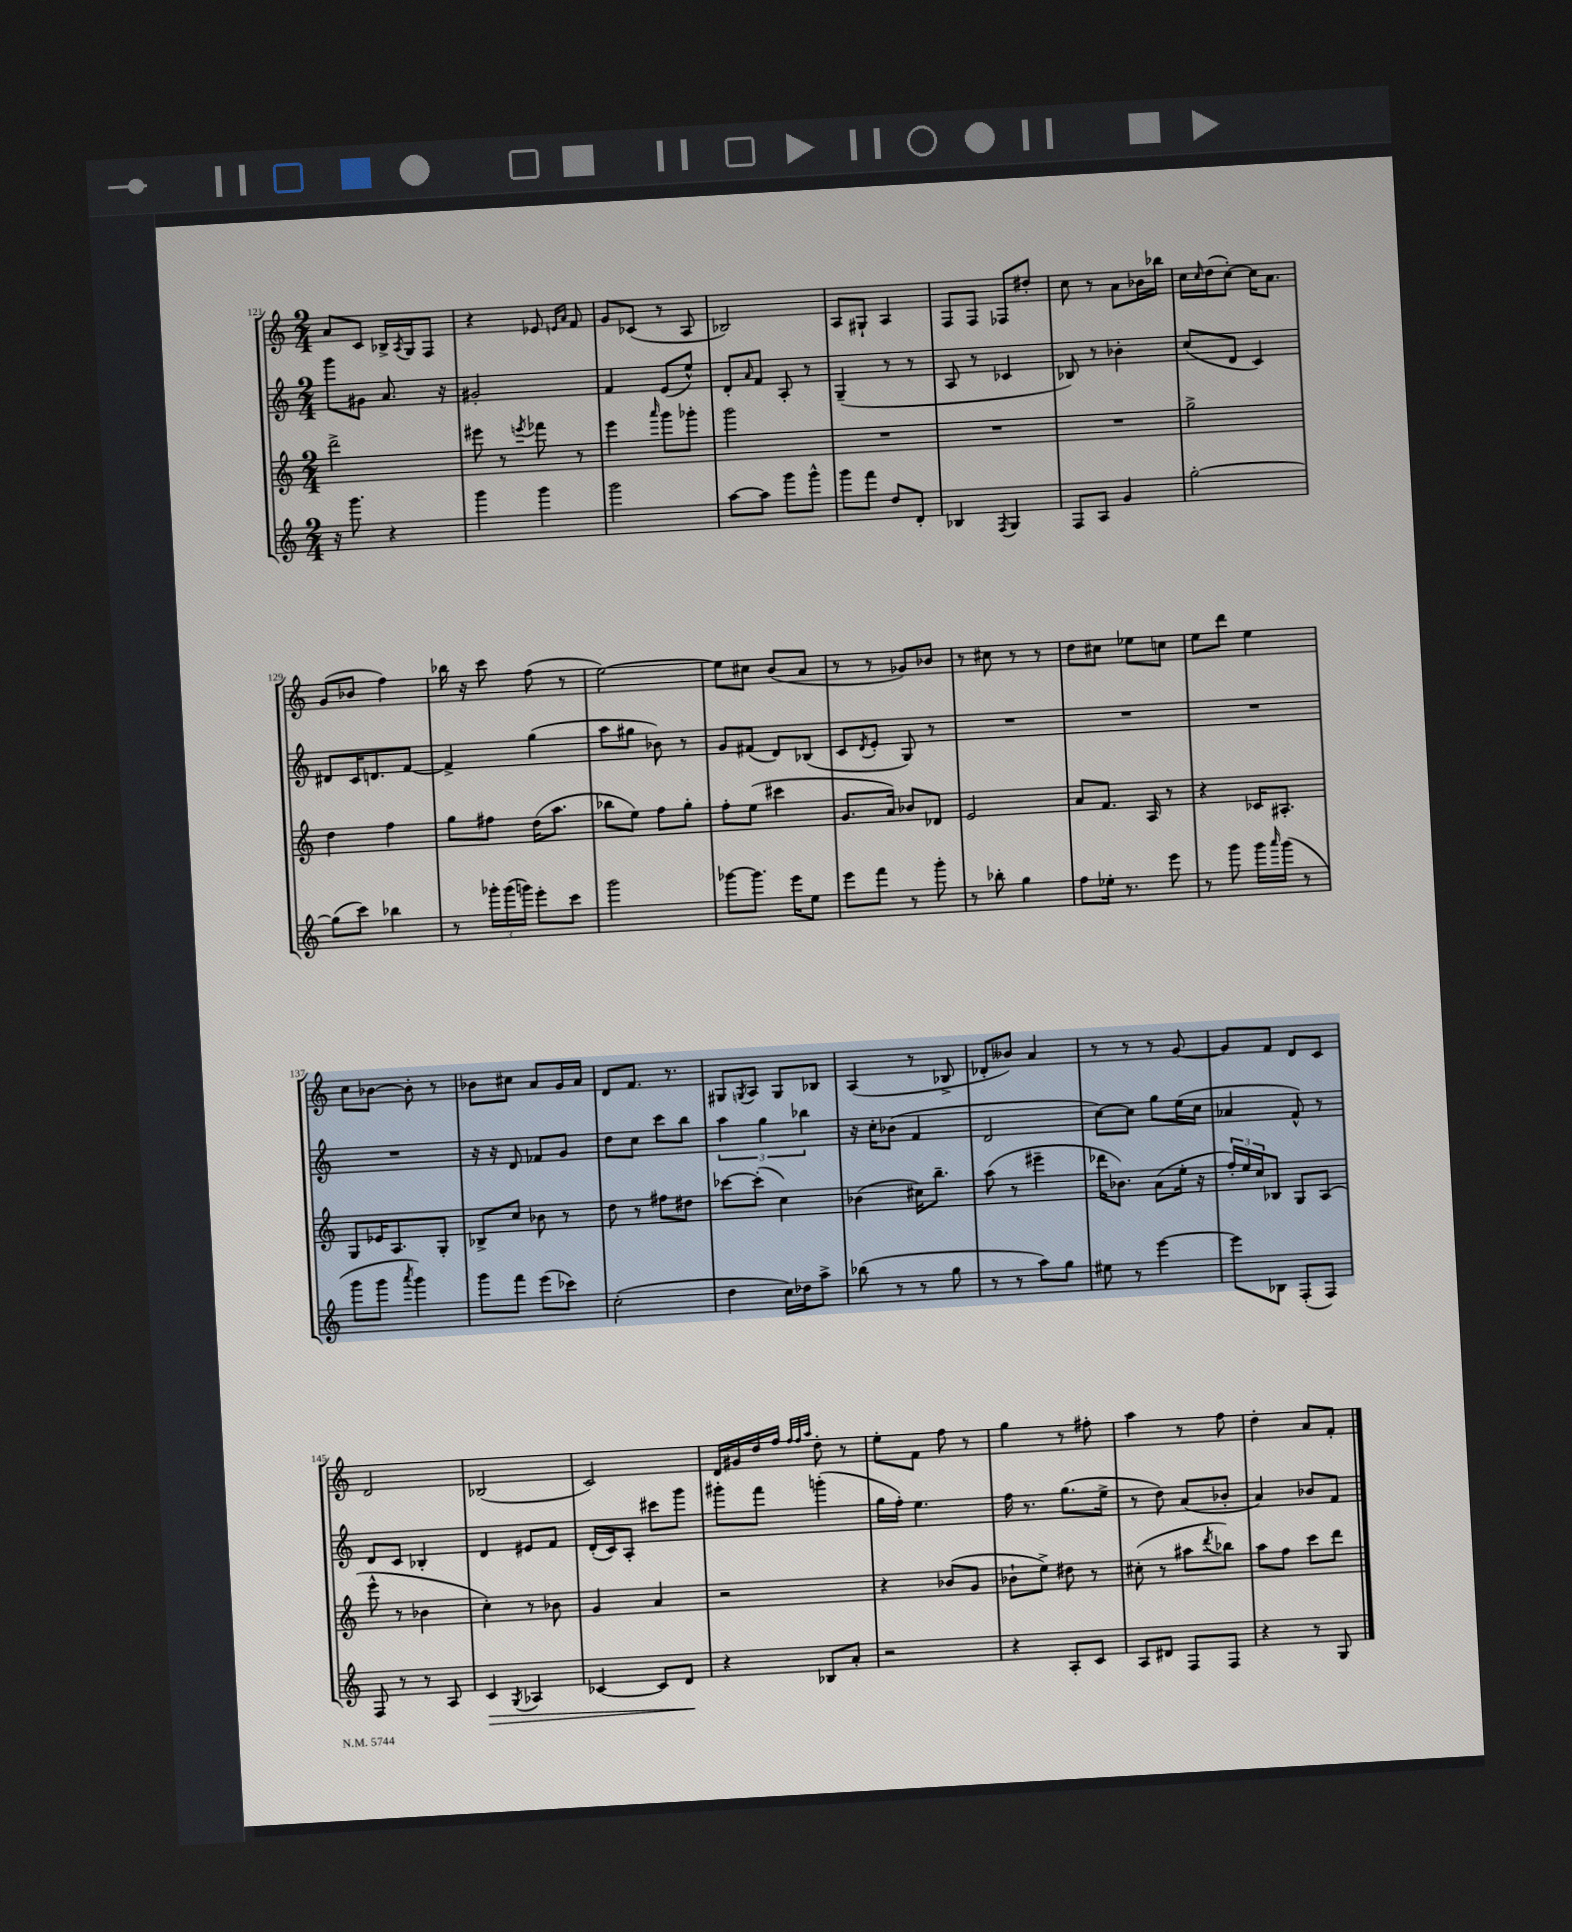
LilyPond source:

<<
\new StaffGroup <<
\new Staff = "s0" {
    \clef treble \key c \major \numericTimeSignature \time 2/4
    a'8 c'8 bes16-> \acciaccatura { a8 } g16 f8 |
    r4 ees'8 \grace { e'16 a'16 } f'8 |
    g'8 ces'8( r8 a8 |
    bes2) |
    a8 gis8-! a4 |
    f8 f8 fes8 dis''8-. |
    c''8 r8 a'8 bes'16 bes''16 |
    c''16 \grace { c''16 } d''16( c''8~-.) c''16 a'8. |
    g'8( bes'8 f''4) |
    bes''16 r16 c'''8 f''8( r8 |
    e''2~) |
    e''8 cis''8 b'8( a'8 |
    r8 r8 ges'8) bes'8 |
    r8 cis''8 r8 r8 |
    d''8 cis''8 ees''8 c''8 |
    e''8 d'''8 e''4 |
    c''8 bes'8~ bes'8-. r8 |
    bes'8 cis''8 a'8 g'16 a'16 |
    d'8 f'8. r8. |
    gis8 \acciaccatura { g8 } a8 g8 bes8 |
    a4( r8 bes8-> |
    des'8-. beses'8) a'4 |
    r8 r8 r8 g'8~ |
    g'8 f'8 d'8 c'8 |
    d'2 |
    bes2( |
    c'2) |
    d'16 gis'16 d''16 f''16 \grace { f''32 f''32 a''32 } d''8-. r8 |
    e''8-. f'8 f''8 r8 |
    g''4 r8 fis''8-. |
    a''4 r8 f''8 |
    d''4-. a'8 f'8-. \bar "|." |
}
\new Staff = "s1" {
    \clef treble \key c \major \numericTimeSignature \time 2/4
    g'''8 gis'8 a'8. r16 |
    gis'2-. |
    f'4 e'8( e''8-^) |
    d'8-. \grace { a'16 } f'8 a8-. r8 |
    g4--( r8 r8 |
    a8 r8 ces'4 |
    bes8) r8 bes'4-. |
    c''8( d'8 c'4) |
    dis'8 c'16 d'8. f'8~ |
    f'4-> g''4( |
    a''8 gis''8 bes'8) r8 |
    g'8 fis'8( d'8) bes8( |
    c'8 \acciaccatura { d'8 } e'8-. g8) r8 |
    R2 |
    R2 |
    R2 |
    R2 |
    r16 r16 d'8 fes'8 g'8 |
    d''8 c''8 c'''8 b''8 |
    \tuplet 3/2 { a''4 g''4 bes''4 } |
    r16 c''16-. bes'8( f'4 |
    d'2 |
    c''8~) c''8 g''8 e''16( c''16 |
    aes'4 f'8-^) r8 |
    d'8 c'8 bes4-. |
    d'4 eis'8 f'8 |
    d'16-.( c'16) a8-. cis'''8 g'''8 |
    gis'''8-. f'''8 g'''4-.( |
    g''16 f''16-.) e''4. |
    f''16 r8. g''8.( e''16-> |
    r8 d''8) a'8( bes'8-. |
    a'4) bes'8 f'8 \bar "|." |
}
\new Staff = "s2" {
    \clef treble \key c \major \numericTimeSignature \time 2/4
    d'''2-> |
    eis'''8 r8 \acciaccatura { e'''8 } fes'''8 r8 |
    e'''4 \grace { a'''16 } g'''8 ges'''8-. |
    g'''2 |
    R2 |
    R2 |
    R2 |
    g''2-> |
    d''4 f''4 |
    g''8 fis''8 d''16( a''8. |
    bes''8 e''8) f''8 g''8-. |
    f''8-. e''8( cis'''4 |
    g'8. a'16) bes'8 des'8 |
    e'2 |
    a'8 f'8. a16 r8 |
    r4 ces'16 ais8.-. |
    g8 ees'16 a8. g8-. |
    bes8-> c''8 bes'8 r8 |
    d''8 r8 fis''8 dis''8 |
    ces'''8~ ces'''8-.( c''4) |
    bes'4( cis''16) b''8.-- |
    a''8( r8 eis'''4-- |
    des'''16 bes'8.) a'8( e''16-. r16 |
    \tuplet 3/2 { f''16-.) e''16 c''16 } bes8 g8 a8( |
    e'''8-^ r8 bes'4 |
    c''4-.) r8 bes'8 |
    g'4 a'4 |
    r2 |
    r4 bes'8( g'8 |
    bes'8-! e''8->) dis''8 r8 |
    cis''8-.( r8 ais''8 \acciaccatura { d'''8 } bes''8) |
    a''8 f''8 c'''8 d'''8 \bar "|." |
}
\new Staff = "s3" {
    \clef treble \key c \major \numericTimeSignature \time 2/4
    r16 g'''8. r4 |
    g'''4 g'''4 |
    g'''2 |
    a''8~ a''8 g'''8 g'''8-^ |
    g'''8 f'''8 d''8 d'8-. |
    bes4 \acciaccatura { f8 } g4 |
    f8 a8 g'4 |
    g''2~-. |
    g''8( c'''8) bes''4 |
    r8 \tuplet 3/2 { ges'''16-. ges'''16( g'''16) } e'''8-. c'''8 |
    g'''2 |
    ges'''8~ ges'''8. e'''16 e''8 |
    e'''8 f'''8 r8 g'''8-. |
    r8 bes''8-. g''4 |
    f''8 ees''16-. r8. e'''8 |
    r8 g'''8 g'''16 \grace { a'''16 } g'''16( r8 |
    g'''8 g'''8 \acciaccatura { a'''8 } g'''4) |
    g'''8 f'''8 e'''8( ces'''8) |
    c''2-.( |
    d''4 c''16) des''16 a''8-> |
    bes''8( r8 r8 g''8 |
    r8 r8 a''8) g''8 |
    eis''8 r8 e'''4~ |
    e'''8 bes8 f8-.( f8) |
    f8 r8 r8 a8 |
    c'4\> \acciaccatura { g8 } aes4 |
    ces'4~ ces'8 d'8\! |
    r4 bes8 a'8-. |
    r2 |
    r4 a8-. c'8 |
    a8 dis'8 f8 f8 |
    r4 r8 g8 \bar "|." |
}
>>
>>
\layout { \context { \Score currentBarNumber = #121 } }
